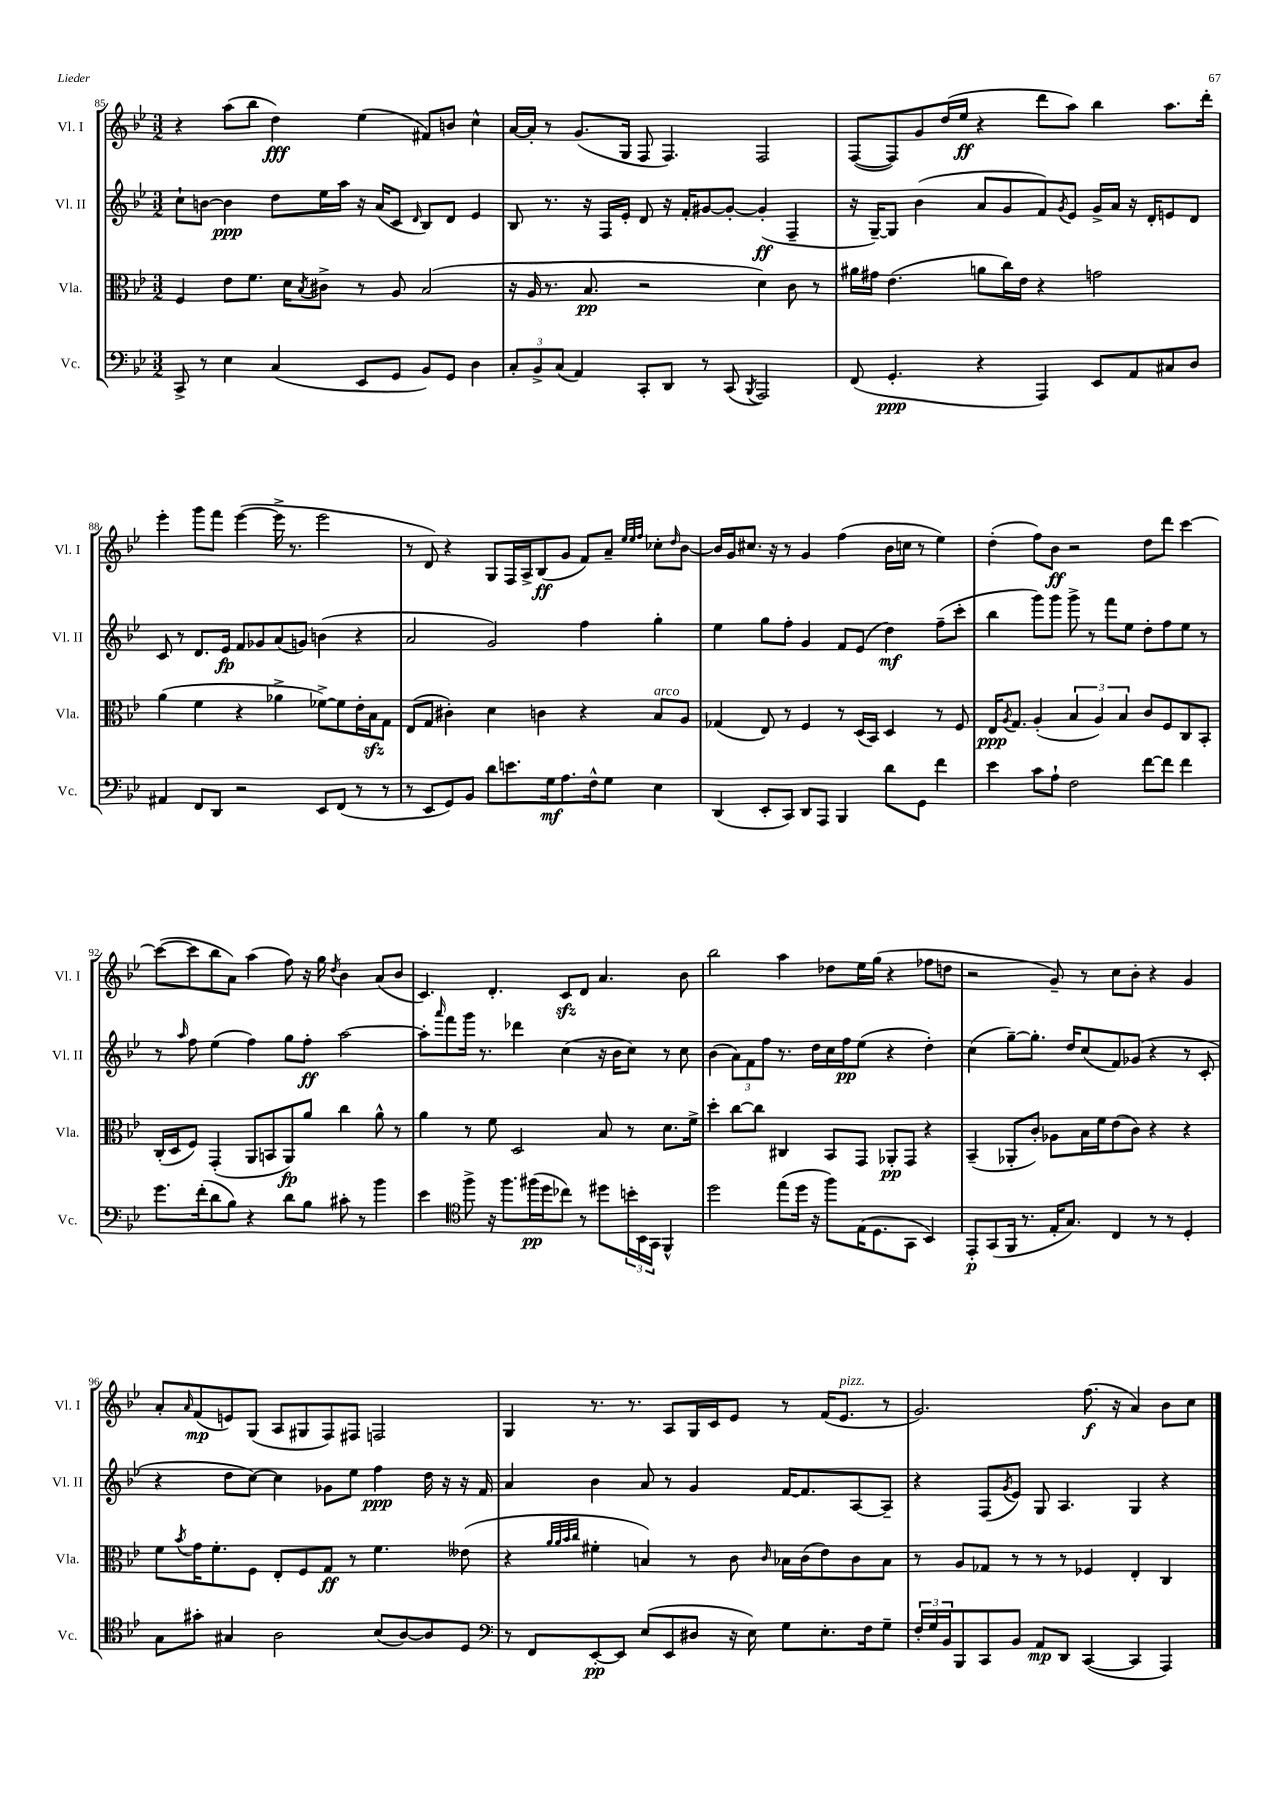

**kern	**dynam	**kern	**dynam	**kern	**dynam	**kern	**dynam
*part4	*part4	*part3	*part3	*part2	*part2	*part1	*part1
*staff4	*staff4	*staff3	*staff3	*staff2	*staff2	*staff1	*staff1
*I"Vc.	*	*I"Vla.	*	*I"Vl. II	*	*I"Vl. I	*
*I'Vc.	*	*I'Vla.	*	*I'Vl. II	*	*I'Vl. I	*
*clefF4	*	*clefC3	*	*clefG2	*	*clefG2	*
*k[b-e-]	*	*k[b-e-]	*	*k[b-e-]	*	*k[b-e-]	*
*M3/2	*	*M3/2	*	*M3/2	*	*M3/2	*
=85	=85	=85	=85	=85	=85	=85	=85
8CC^/	.	4F/	.	8cc`\L	.	4r	.
8r	.	.	.	[8bn\J	.	.	.
4E-\	.	8e-\L	.	4b\]	ppp	(8aa\L	.
.	.	8.f\J	.	.	.	8bb-\J	.
(4C/	.	.	.	8dd\L	.	4dd\)	fff
.	.	16d\KL	.	.	.	.	.
.	.	8qB-/	.	.	.	.	.
.	.	8c#X^\J	.	16ee-\L	.	.	.
.	.	.	.	16aa\JJ	.	.	.
8EE-/L	.	8r	.	16r	.	(4ee-\	.
.	.	.	.	(16a/KL	.	.	.
8GG/J	.	8A/	.	8c/J	.	.	.
.	.	.	.	16qqd/	.	.	.
8BB-/L)	.	(2B-/	.	8B-/L)	.	8f#X/L)	.
8GG/J	.	.	.	8d/J	.	8bn/J	.
4D\	.	.	.	4e-/	.	4cc^^\	.
=86	=86	=86	=86	=86	=86	=86	=86
12C'/L	.	16r	.	8B-/	.	[16a/LL	.
.	.	16A/	.	.	.	16a'/JJ]	.
12BB-^/	.	.	.	.	.	.	.
.	.	8.r	.	8.r	.	8r	.
(12C/J	.	.	.	.	.	.	.
4AA/)	.	.	.	.	.	(8.g/L	.
.	.	8.B-/	pp	16r	.	.	.
.	.	.	.	16F/LL	.	.	.
.	.	.	.	16e-'/JJ	.	16G/Jk	.
8CC'/L	.	2r	.	8d/	.	8F/	.
8DD/J	.	.	.	16r	.	4.F/)	.
.	.	.	.	16f'/KL	.	.	.
8r	.	.	.	[8g#X/	.	.	.
(8CC/	.	.	.	8g#'/J_	.	.	.
8qBBB-/	.	.	.	.	.	.	.
2AAA/)	.	4d\)	.	(4g#'/]	ff	2F/	.
.	.	8c\	.	4F~/	.	.	.
.	.	8r	.	.	.	.	.
=87	=87	=87	=87	=87	=87	=87	=87
(8FF/	.	16a#X\LL	.	16r	.	([8F/L	.
.	.	16g#X\JJ	.	[16G~/KL)	.	.	.
4.GG'/	ppp	(4.e-\	.	8G/J]	.	8F/])	.
.	.	.	.	(4b-\	.	8g/	.
.	.	.	.	.	.	(16dd/L	.
.	.	.	.	.	.	16ee-/JJ	ff
4r	.	8an\L	.	8a/L	.	4r	.
.	.	16cc\L)	.	8g/	.	.	.
.	.	16e-\JJ	.	.	.	.	.
4AAA/)	.	4r	.	8f/)	.	8ddd\L	.
.	.	.	.	8qg/	.	.	.
.	.	.	.	8e-/J	.	8aa\J)	.
8EE-/L	.	2gn\	.	16g^/LL	.	4bb-\	.
.	.	.	.	16a/JJ	.	.	.
8AA/	.	.	.	16r	.	.	.
.	.	.	.	16d'/KL	.	.	.
8C#X/	.	.	.	8en/	.	8.aa\L	.
8D/J	.	.	.	8d/J	.	.	.
.	.	.	.	.	.	16ddd'\Jk	.
!!LO:LB:g=z
=88	=88	=88	=88	=88	=88	=88	=88
4AA#X/	.	(4a\	.	8c/	.	4eee-'\	.
.	.	.	.	8r	.	.	.
8FF/L	.	4f\	.	8.d/L	.	8ggg\L	.
8DD/J	.	.	.	.	.	8fff\J	.
.	.	.	.	16e-/Jk	fp	.	.
2r	.	4r	.	8f/L	.	([4eee-\	.
.	.	.	.	8g-X/	.	.	.
.	.	4a-X^\	.	(8a/	.	16eee-^\]	.
.	.	.	.	.	.	8.r	.
.	.	.	.	8gn/J)	.	.	.
8EE-/L	.	[8f-X^\L)	.	(4bn\	.	2eee-\	.
(8FF/J	.	8f-\]	.	.	.	.	.
8r	.	16e-'\L	.	4r	.	.	.
.	.	16B-zz\J	.	.	.	.	.
8r	.	8G\J	.	.	.	.	.
=89	=89	=89	=89	=89	=89	=89	=89
8r	.	(8E-/L	.	2a/	.	8r	.
8EE-/L	.	8G/J	.	.	.	8d/)	.
8GG/)	.	4c#X'\)	.	.	.	4r	.
8BB-/J	.	.	.	.	.	.	.
8d\L	.	4d\	.	2g/)	.	8G/L	.
8.en\	.	.	.	.	.	16F/L	.
.	.	.	.	.	.	16A^/J	.
.	.	4cn\	.	.	.	(8B-/	ff
16G\k	mf	.	.	.	.	.	.
8.A\	.	.	.	.	.	8g/J	.
.	.	4r	.	4ff\	.	8f/L)	.
16F^^\k	.	.	.	.	.	.	.
8G\J	.	.	.	.	.	8a~/J	.
.	.	.	.	.	.	32qqee-/LLL	.
.	.	.	.	.	.	32qqee-/	.
.	.	.	.	.	.	32qqff/JJJ	.
!	!	!LO:TX:a:i:t=arco	!	!	!	!	!
4E-\	.	8B-/L	.	4gg'\	.	8cc-X'\L	.
.	.	.	.	.	.	16qqdd/	.
.	.	8A/J	.	.	.	[8b-\J	.
=90	=90	=90	=90	=90	=90	=90	=90
(4DD/	.	(4G-X/	.	4ee-\	.	16b-/LL]	.
.	.	.	.	.	.	16g/J	.
.	.	.	.	.	.	8.cc#X/J	.
8EE-'/L	.	8E-/)	.	8gg\L	.	.	.
.	.	.	.	.	.	16r	.
8CC/J)	.	8r	.	8ff'\J	.	8r	.
8DD/L	.	4F/	.	4g/	.	4g/	.
8AAA/J	.	.	.	.	.	.	.
4BBB-/	.	8r	.	8f/L	.	(4ff\	.
.	.	(16D/LL	.	(8e-/J	.	.	.
.	.	16BB-/JJ)	.	.	.	.	.
8d\L	.	4D/	.	4dd\)	mf	16b-\LL	.
.	.	.	.	.	.	16ccn\JJ	.
8GG\J	.	.	.	.	.	8r	.
4f\	.	8r	.	(8ff~\L	.	4ee-\)	.
.	.	8F/	.	8ccc'\J	.	.	.
=91	=91	=91	=91	=91	=91	=91	=91
4e-\	.	16E-/KL	ppp	4bb-\	.	(4dd'\	.
.	.	8qA/	.	.	.	.	.
.	.	8.G/J	.	.	.	.	.
8c\L	.	(4A'/	.	8ggg\L)	.	8ff\L)	.
8A`\J	.	.	.	8ggg\J	.	8b-\J	ff
2F\	.	6B-/	.	8ggg^\	.	2r	.
.	.	.	.	8r	.	.	.
.	.	6A/)	.	.	.	.	.
.	.	.	.	8fff\L	.	.	.
.	.	6B-/	.	.	.	.	.
.	.	.	.	8ee-\J	.	.	.
[8f\L	.	8c/L	.	8dd'\L	.	8dd\L	.
8f\J]	.	8F/	.	8ff\	.	8ddd\J	.
4f\	.	8C/	.	8ee-\J	.	[4ccc\	.
.	.	8BB-'/J	.	8r	.	.	.
!!LO:LB:g=z
=92	=92	=92	=92	=92	=92	=92	=92
8.g\L	.	(16C'/LL	.	8r	.	(8ccc\L_	.
.	.	16D/J	.	.	.	.	.
.	.	.	.	16qqaa/	.	.	.
.	.	8F/J)	.	8ff\	.	8ccc\]	.
(16f'\k	.	.	.	.	.	.	.
8d\	.	(4GG'/	.	(4ee-\	.	8bb-\	.
8B-\J)	.	.	.	.	.	8a\J)	.
4r	.	8AA/L	.	4ff\)	.	(4aa\	.
.	.	8BBn/	.	.	.	.	.
8d\L	.	8AA/)	fp	8gg\L	.	8ff\)	.
8B-\J	.	8a/J	.	8ff'\J	ff	16r	.
.	.	.	.	.	.	16gg\	.
.	.	.	.	.	.	8qdd/	.
8c#X'\	.	4cc\	.	[2aa\	.	4b-\	.
8r	.	.	.	.	.	.	.
4b-\	.	8a^^\	.	.	.	(8a/L	.
.	.	8r	.	.	.	8b-/J	.
=93	=93	=93	=93	=93	=93	=93	=93
4e-\	.	4a\	.	8aa'\L]	.	4.c/)	.
.	.	.	.	16qqaaa/	.	.	.
.	.	.	.	8fff\	.	.	.
*clefC4	*	*	*	*	*	*	*
8ff^\	.	8r	.	16ggg\Jk	.	.	.
.	.	.	.	8.r	.	.	.
16r	.	8f\	.	.	.	4.d'/	.
8.ff\L	.	.	.	.	.	.	.
.	.	2D/	.	4ddd-X\	.	.	.
(16ff#X\L	pp	.	.	.	.	.	.
16dd\J	.	.	.	.	.	.	.
8cc-X\J)	.	.	.	(4cc\	.	8czz/L	.
8r	.	.	.	.	.	8d/J	.
8dd#X\L	.	8B-/	.	16r	.	4.a/	.
.	.	.	.	16b-\KL	.	.	.
24bn'\L	.	8r	.	8cc\J)	.	.	.
24BB-\	.	.	.	.	.	.	.
24GG\JJ	.	.	.	.	.	.	.
4FF^^/	.	8.d\L	.	8r	.	.	.
.	.	.	.	8cc\	.	8b-\	.
.	.	16f^\Jk	.	.	.	.	.
=94	=94	=94	=94	=94	=94	=94	=94
2dd\	.	4dd'\	.	(4b-\	.	2bb-\	.
.	.	[8cc\L	.	12a\L)	.	.	.
.	.	.	.	12f\	.	.	.
.	.	8cc\J]	.	.	.	.	.
.	.	.	.	12ff\J	.	.	.
(8ee-\L	.	4C#X/	.	8.r	.	4aa\	.
16dd\Jk	.	.	.	.	.	.	.
16r	.	.	.	16dd\LL	.	.	.
8ff\L)	.	8BB-/L	.	16cc\	.	8dd-X\L	.
.	.	.	.	16ff\J	pp	.	.
(16E-\K	.	8GG/J	.	(8ee-\J	.	16ee-\L	.
8.D\	.	.	.	.	.	(16gg\JJ	.
.	.	8AA-X'/L	pp	4r	.	4r	.
8GG\J	.	8GG/J	.	.	.	.	.
4BB-/)	.	4r	.	4dd'\)	.	8ff-X\L	.
.	.	.	.	.	.	8ddn\J	.
=95	=95	=95	=95	=95	=95	=95	=95
8EE-'/L	p	(4BB-~/	.	(4cc\	.	2r	.
(8GG/	.	.	.	.	.	.	.
16FF/Jk	.	8AA-X'/L	.	[8gg~\L)	.	.	.
8.r	.	.	.	.	.	.	.
.	.	8c'/J)	.	8.gg'\J]	.	.	.
16E-'/KL	.	8A-X\L	.	.	.	8g~/)	.
8.G/J)	.	.	.	16dd/KL	.	.	.
.	.	16B-\L	.	(8cc/	.	8r	.
.	.	16f\J	.	.	.	.	.
4C/	.	(8e-\	.	8f/)	.	8cc\L	.
.	.	8c\J)	.	(8g-X/J	.	8b-'\J	.
8r	.	4r	.	4r	.	4r	.
8r	.	.	.	.	.	.	.
4D'/	.	4r	.	8r	.	4g/	.
.	.	.	.	8c'/	.	.	.
!!LO:LB:g=z
=96	=96	=96	=96	=96	=96	=96	=96
8G\L	.	8f\L	.	4r	.	8a'/L	.
.	.	8qb-/	.	.	.	16qqa/	.
8g#X'\J	.	16g\K	.	.	.	(8f/	mp
.	.	8.f'\	.	.	.	.	.
4G#X/	.	.	.	8dd\L	.	8en/)	.
.	.	8F\J	.	[8cc\J)	.	(8G/J	.
2A\	.	8E-'/L	.	4cc\]	.	8A/L	.
.	.	8F/	.	.	.	8G#X/	.
.	.	8G/J	ff	8g-X\L	.	8F/)	.
.	.	8r	.	8ee-\J	.	8F#X/J	.
(8B-/L	.	4.f\	.	4ff\	ppp	2Fn/	.
[8A/)	.	.	.	.	.	.	.
8A/]	.	.	.	16dd\	.	.	.
.	.	.	.	16r	.	.	.
8D/J	.	(8e--X\	.	16r	.	.	.
.	.	.	.	16f/	.	.	.
=97	=97	=97	=97	=97	=97	=97	=97
*clefF4	*	*	*	*	*	*	*
8r	.	4r	.	4a/	.	4G/	.
8FF/L	.	.	.	.	.	.	.
.	.	32qqa/LLL	.	.	.	.	.
.	.	32qqa/	.	.	.	.	.
.	.	32qqb-/	.	.	.	.	.
.	.	32qqcc/JJJ	.	.	.	.	.
[8EE-'/	pp	4f#X'\	.	4b-\	.	8.r	.
8EE-/J]	.	.	.	.	.	.	.
.	.	.	.	.	.	8.r	.
(8E-/L	.	4Bn/)	.	8a/	.	.	.
8EE-/	.	.	.	8r	.	8A/L	.
8D#X/J	.	8r	.	4g/	.	16G/L	.
.	.	.	.	.	.	16c/J	.
16r	.	8c\	.	.	.	8e-/J	.
16E-\)	.	.	.	.	.	.	.
.	.	16qqc/	.	.	.	.	.
8G\L	.	16B-X\LL	.	[16f/KL	.	8r	.
.	.	(16c\J	.	8.f/]	.	.	.
8.E-'\	.	8e-\)	.	.	.	(16f/KL	.
!	!	!	!	!	!	!LO:TX:a:i:t=pizz.	!
.	.	.	.	.	.	8.e-/J	.
.	.	8c\	.	[8A/	.	.	.
16F\k	.	.	.	.	.	.	.
8G~\J	.	8B-\J	.	8A~/J]	.	8r	.
=98	=98	=98	=98	=98	=98	=98	=98
24F'/LL	.	8r	.	4r	.	2.g/)	.
24G/	.	.	.	.	.	.	.
24BB-/J	.	.	.	.	.	.	.
8BBB-/	.	8A/L	.	.	.	.	.
8CC/	.	8G-X/J	.	(8F/L	.	.	.
.	.	.	.	8qg/	.	.	.
8BB-/J	.	8r	.	8e-/J)	.	.	.
8AA/L	mp	8r	.	8G/	.	.	.
8DD/J	.	8r	.	4.A/	.	.	.
([4CC/	.	4F-X/	.	.	.	(8.ff\	f
.	.	.	.	.	.	16r	.
4CC/]	.	4E-'/	.	4G/	.	4a/)	.
4AAA/)	.	4C/	.	4r	.	8b-\L	.
.	.	.	.	.	.	8cc\J	.
==	==	==	==	==	==	==	==
*-	*-	*-	*-	*-	*-	*-	*-
